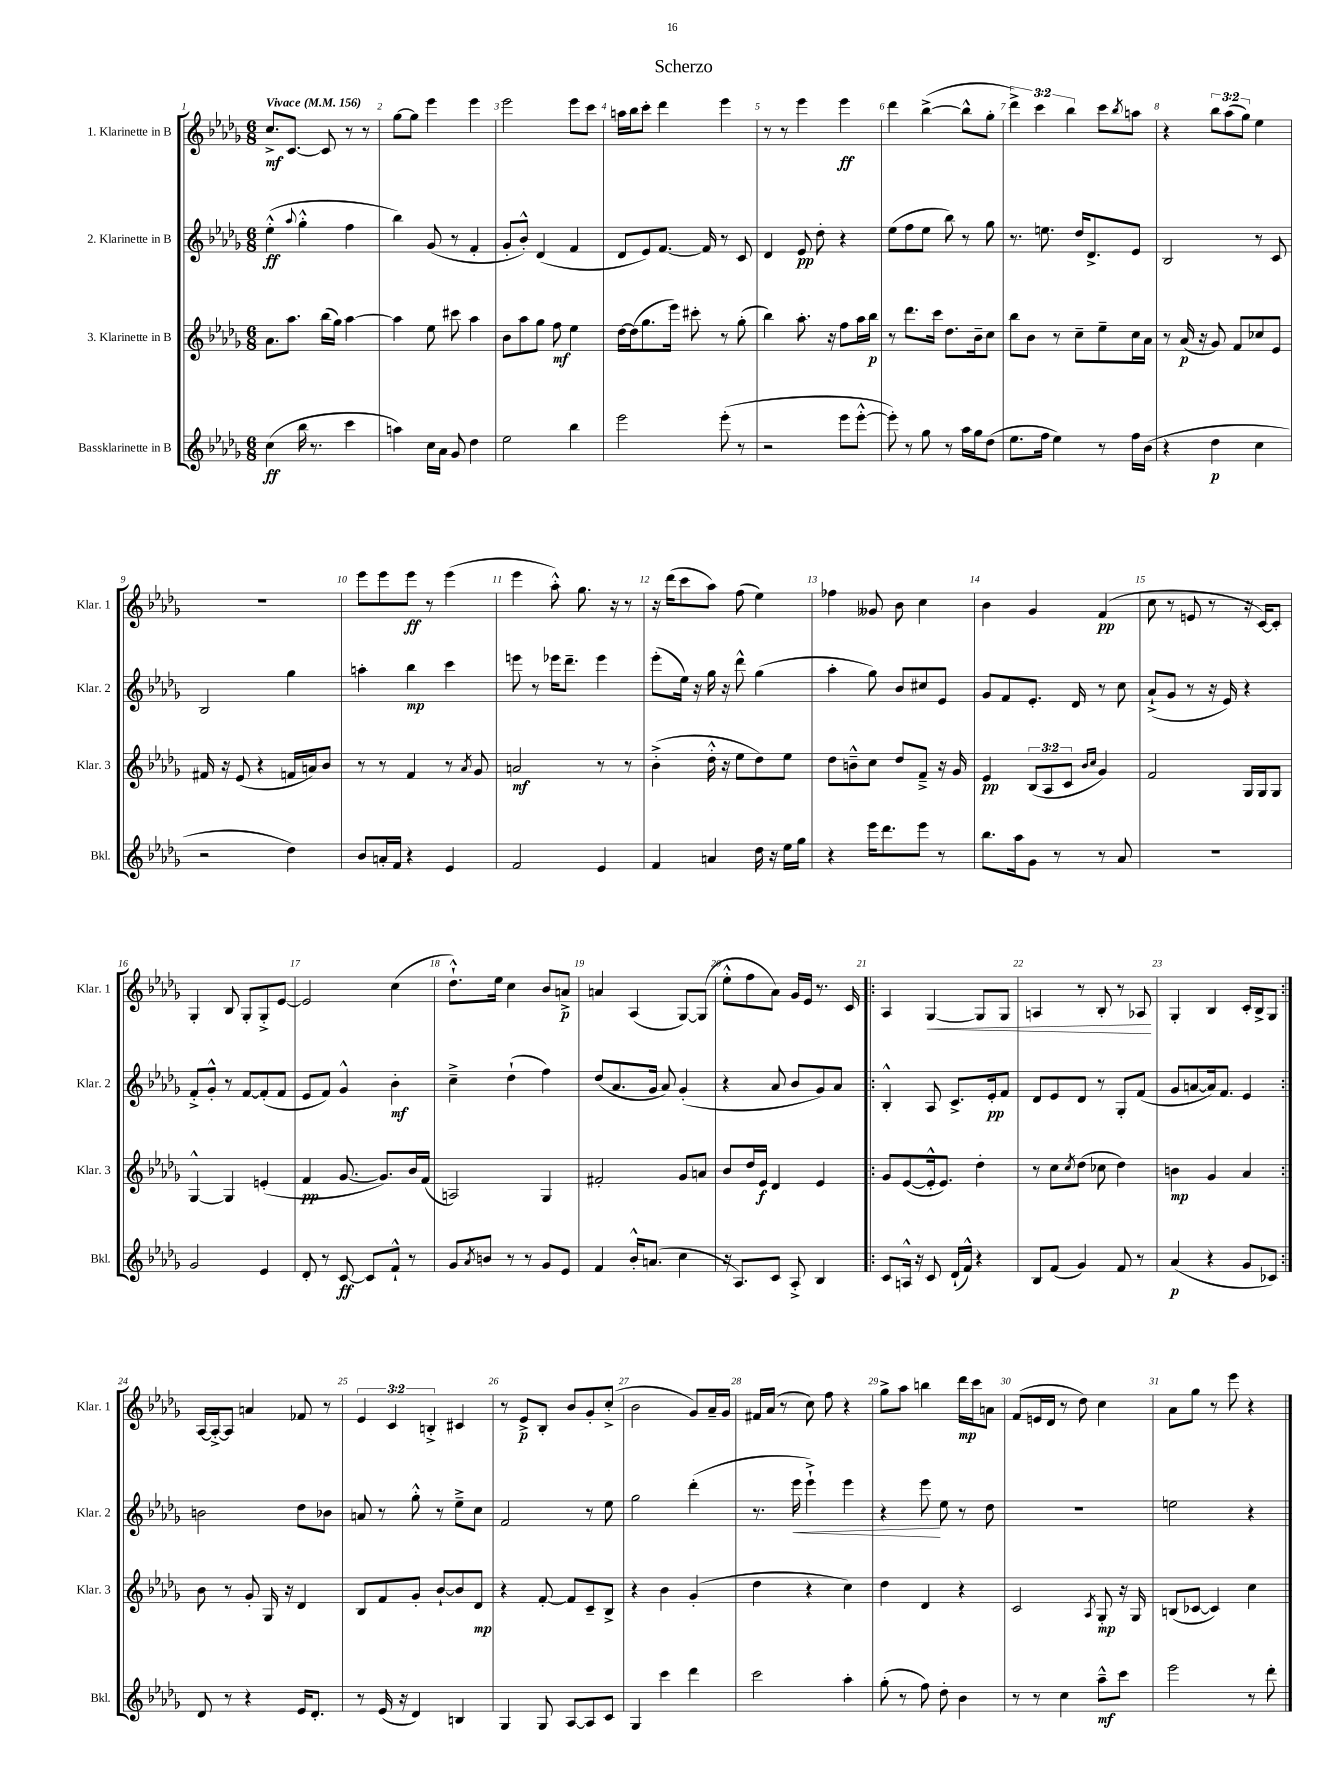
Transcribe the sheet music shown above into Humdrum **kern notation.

**kern	**kern	**kern	**kern
*staff4	*staff3	*staff2	*staff1
*clefG2	*clefG2	*clefG2	*clefG2
*k[b-e-a-d-g-]	*k[b-e-a-d-g-]	*k[b-e-a-d-g-]	*k[b-e-a-d-g-]
*M6/8	*M6/8	*M6/8	*M6/8
*MM156	*MM156	*MM156	*MM156
(4cc	8.a-	(4ee-'^^	8.cc^
.	8.aa-	.	[8.c
.	.	8qqaa-	.
16bb-	.	4gg-'^^	.
8.r	.	.	.
.	(16bb-	.	8c]
.	16gg-)	.	.
4ccc	[4aa-	4ff	8r
.	.	.	8r
=	=	=	=
4aa)	4aa-]	4bb-)	[8gg-
.	.	.	8gg-]
16cc	8ee-	(8g-	4eee-
16a-	.	.	.
8g-	8ccc#	8r	.
4dd-	4aa-	4f'	4eee-
=	=	=	=
2ee-	8b-	8g-'	2eee-
.	8aa-	8b-'^^)	.
.	8gg-	(4d-	.
.	8ff	.	.
4bb-	4ee-	4f	8eee-
.	.	.	8ccc
=	=	=	=
2eee-	[16dd-	8d-	16aa
.	(16dd-]	.	16bb-
.	8.gg-	8e-)	8ccc'
.	.	[8.f	4ddd-
.	16eee-)	.	.
.	8ccc#'	.	.
.	.	16f]	.
(8eee-'	8r	8r	4eee-
8r	(8gg-'	8c	.
=	=	=	=
2r	4bb-)	4d-	8r
.	.	.	8r
.	8.aa-'	8e-	4eee-
.	.	8dd-'	.
.	16r	.	.
8eee-	8ff	4r	4eee-
[8eee-'^^	16aa-	.	.
.	16bb-	.	.
=	=	=	=
8eee-'])	8r	(8ee-	4ddd-
8r	8.ddd-	8ff	.
8gg-	.	8ee-	([4bb-^
.	16ccc	.	.
8r	8.dd-	8bb-)	.
16aa-	.	8r	8bb-^^]
16gg-	16b-~	.	.
(8dd-	8cc	8gg-	8gg-'
=	=	=	=
8.ee-	8bb-	8.r	6ddd-^)
.	8b-	.	.
.	.	.	6ccc
16ff	.	8.ee	.
4ee-)	8r	.	.
.	.	.	6bb-
.	8cc~	16dd-	.
.	.	8.d-^	.
8r	8ee-~	.	8ccc
.	.	.	8qbb-
16ff	16cc	8e-	8aa
(16b-	16a-	.	.
=	=	=	=
4r	8r	2B-	4r
.	(16a-	.	.
.	16r	.	.
4dd-	8g-)	.	12bb-
.	.	.	(12aa-
.	8f	.	.
.	.	.	12gg-)
4cc	8cc-	8r	4ee-
.	8e-	8c	.
=	=	=	=
2r	16f#	2B-	2.r
.	16r	.	.
.	(8e-	.	.
.	4r	.	.
4dd-)	16f	4gg-	.
.	16a)	.	.
.	8b-	.	.
=	=	=	=
8b-	8r	4aa'	8eee-
16a'	8r	.	8eee-
16f	.	.	.
4r	4f	4bb-	8eee-
.	.	.	8r
4e-	8r	4ccc	(4eee-
.	8qa-	.	.
.	8g-	.	.
=	=	=	=
2f	2a	8eee	4eee-
.	.	8r	.
.	.	16eee-	8aa-'^^)
.	.	8.ddd-~	.
.	.	.	8.gg-
4e-	8r	4eee-	.
.	.	.	16r
.	8r	.	8r
=	=	=	=
4f	(4b-'^	(8eee-'	16r
.	.	.	(16ddd-
.	.	16ee-)	8ccc
.	.	16r	.
4a	16dd-'^^	16gg-	8aa-)
.	16r	16r	.
.	8ee-	8ddd-^^	(8ff
16dd-	8dd-)	(4gg-	4ee-)
16r	.	.	.
16ee-	8ee-	.	.
16gg-	.	.	.
=	=	=	=
4r	8dd-	4aa-'	4ff-
.	8b~^^	.	.
16eee-	8cc	8gg-)	8g--
8.ddd-	.	.	.
.	8dd-	8b-	8b-
8eee-	8f~^	8cc#	4cc
8r	16r	8e-	.
.	16g-	.	.
=	=	=	=
8.bb-	4e-	8g-	4b-
.	.	8f	.
16aa-	.	.	.
8g-	(12B-	8.e-'	4g-
.	12A-	.	.
8r	.	.	.
.	12c	.	.
.	.	16d-	.
.	16qqb-	.	.
.	16qqcc	.	.
8r	4g-)	8r	(4f
8a-	.	8cc	.
=	=	=	=
2.r	2f	(8a-`^	8cc
.	.	8g-	8r
.	.	8r	8e
.	.	16r	8r
.	.	16e-)	.
.	16G-	4r	16r
.	16G-	.	[16c)
.	8G-	.	8c']
=	=	=	=
2g-	[4G-^^	8f'^	4G-'
.	.	8g-'^^	.
.	4G-]	8r	8B-
.	.	[8f	8G-'
4e-	(4e'	(8f']	8G-'^
.	.	8f	[8e-
=	=	=	=
8d-'	4f	8e-	2e-]
8r	.	8f)	.
[8c	[8.g-	4g-^^	.
8c]	.	.	.
.	8.g-])	.	.
8f`^^	.	4b-'	(4cc
8r	16b-	.	.
.	(16f	.	.
=	=	=	=
8g-	2A)	4cc~^	8.dd-`^^)
8qa-	.	.	.
8b	.	.	.
.	.	.	16ee-
8r	.	(4dd-`	4cc
8r	.	.	.
8g-	4G-	4ff)	8b-
8e-	.	.	8a^
=	=	=	=
4f	2f#'	(8dd-	4a
.	.	8.a-	.
16b-'^^	.	.	(4A-
(8.a	.	16g-	.
.	.	8a-)	.
4cc	8g-	(4g-'	[8G-)
.	8a	.	(8G-]
=	=	=	=
16r	8b-	4r	8ee-'^^
8.A-)	.	.	.
.	16dd-	.	8ff
.	16e-	.	.
8c	4d-	8a-	8a-)
8A-'^	.	8b-	16g-
.	.	.	16e-
4B-	4e-	8g-)	8.r
.	.	8a-	.
.	.	.	16c
=!|:	=!|:	=!|:	=!|:
8c	8g-	4B-'^^	4A-
16A^^	([8e-	.	.
16r	.	.	.
8c	16e-'^^]	8A-	[4G-
.	8.e-)	.	.
(16d-`	.	8.c^	.
16f^^)	.	.	.
4r	4dd-'	.	8G-]
.	.	16e-'	.
.	.	8f	8G-
=	=	=	=
8B-	8r	8d-	4A
(8f	8cc	8e-	.
.	8qcc	.	.
4g-)	(8dd-	8d-	8r
.	8cc-	8r	8B-'
8f	4dd-)	8G-'	8r
8r	.	(8f	8A-
=	=	=	=
(4a-	4b	8g-	4G-'
.	.	[8a	.
4r	4g-	16a])	4B-
.	.	8.f	.
8g-	4a-	4e-	16c'
.	.	.	16B-^
8c-)	.	.	8G-
=:|!	=:|!	=:|!	=:|!
8d-	8b-	2b	[16A-
.	.	.	16A-'^_
8r	8r	.	8A-]
4r	8g-'	.	4a
.	16G-	.	.
.	16r	.	.
16e-	4d-	8dd-	8f-
8.d-'	.	.	.
.	.	8b-	8r
=	=	=	=
8r	8B-	8a	6e-
(16e-	8f	8r	.
.	.	.	6c
16r	.	.	.
4d-)	8g-'	8gg-'^^	.
.	.	.	6B'^
.	[8b-`	8r	.
4B	8b-]	8ee-~^	4c#
.	8d-	8cc	.
=	=	=	=
4G-	4r	2f	8r
.	.	.	8e-^
8G-	[8f'	.	8B-'
[8A-	8f]	.	8b-
8A-]	8c~	8r	8g-'
8c	8B-^	8ee-	(8cc'^
=	=	=	=
4G-	4r	2gg-	2b-
4ccc	4b-	.	.
4ddd-	(4g-'	(4ddd-'	8g-)
.	.	.	16a-~
.	.	.	16g-
=	=	=	=
2ccc	4dd-	8.r	16f#
.	.	.	(16a-
.	.	.	8r
.	.	16eee-	.
.	4r	4eee-`^)	8cc)
.	.	.	8ff
4aa-'	4cc)	4eee-	4r
=	=	=	=
(8gg-'	4dd-	4r	8gg-^
8r	.	.	8aa-
8ff)	4d-	8eee-	4bb
8dd-'	.	8ee-	.
4b-	4r	8r	16ddd-
.	.	.	16ccc
.	.	8dd-	8a
=	=	=	=
8r	2c	2.r	(8f
8r	.	.	16e
.	.	.	16d-
4cc	.	.	8r
.	.	.	8dd-)
.	8qA-	.	.
8aa-~^^	8G-'	.	4cc
8ccc	16r	.	.
.	16G-	.	.
=	=	=	=
2eee-	(8B	2ee	8a-
.	[8c-	.	8gg-
.	4c-])	.	8r
.	.	.	8eee-
8r	4cc	4r	4r
8ddd-'	.	.	.
==	==	==	==
*-	*-	*-	*-
